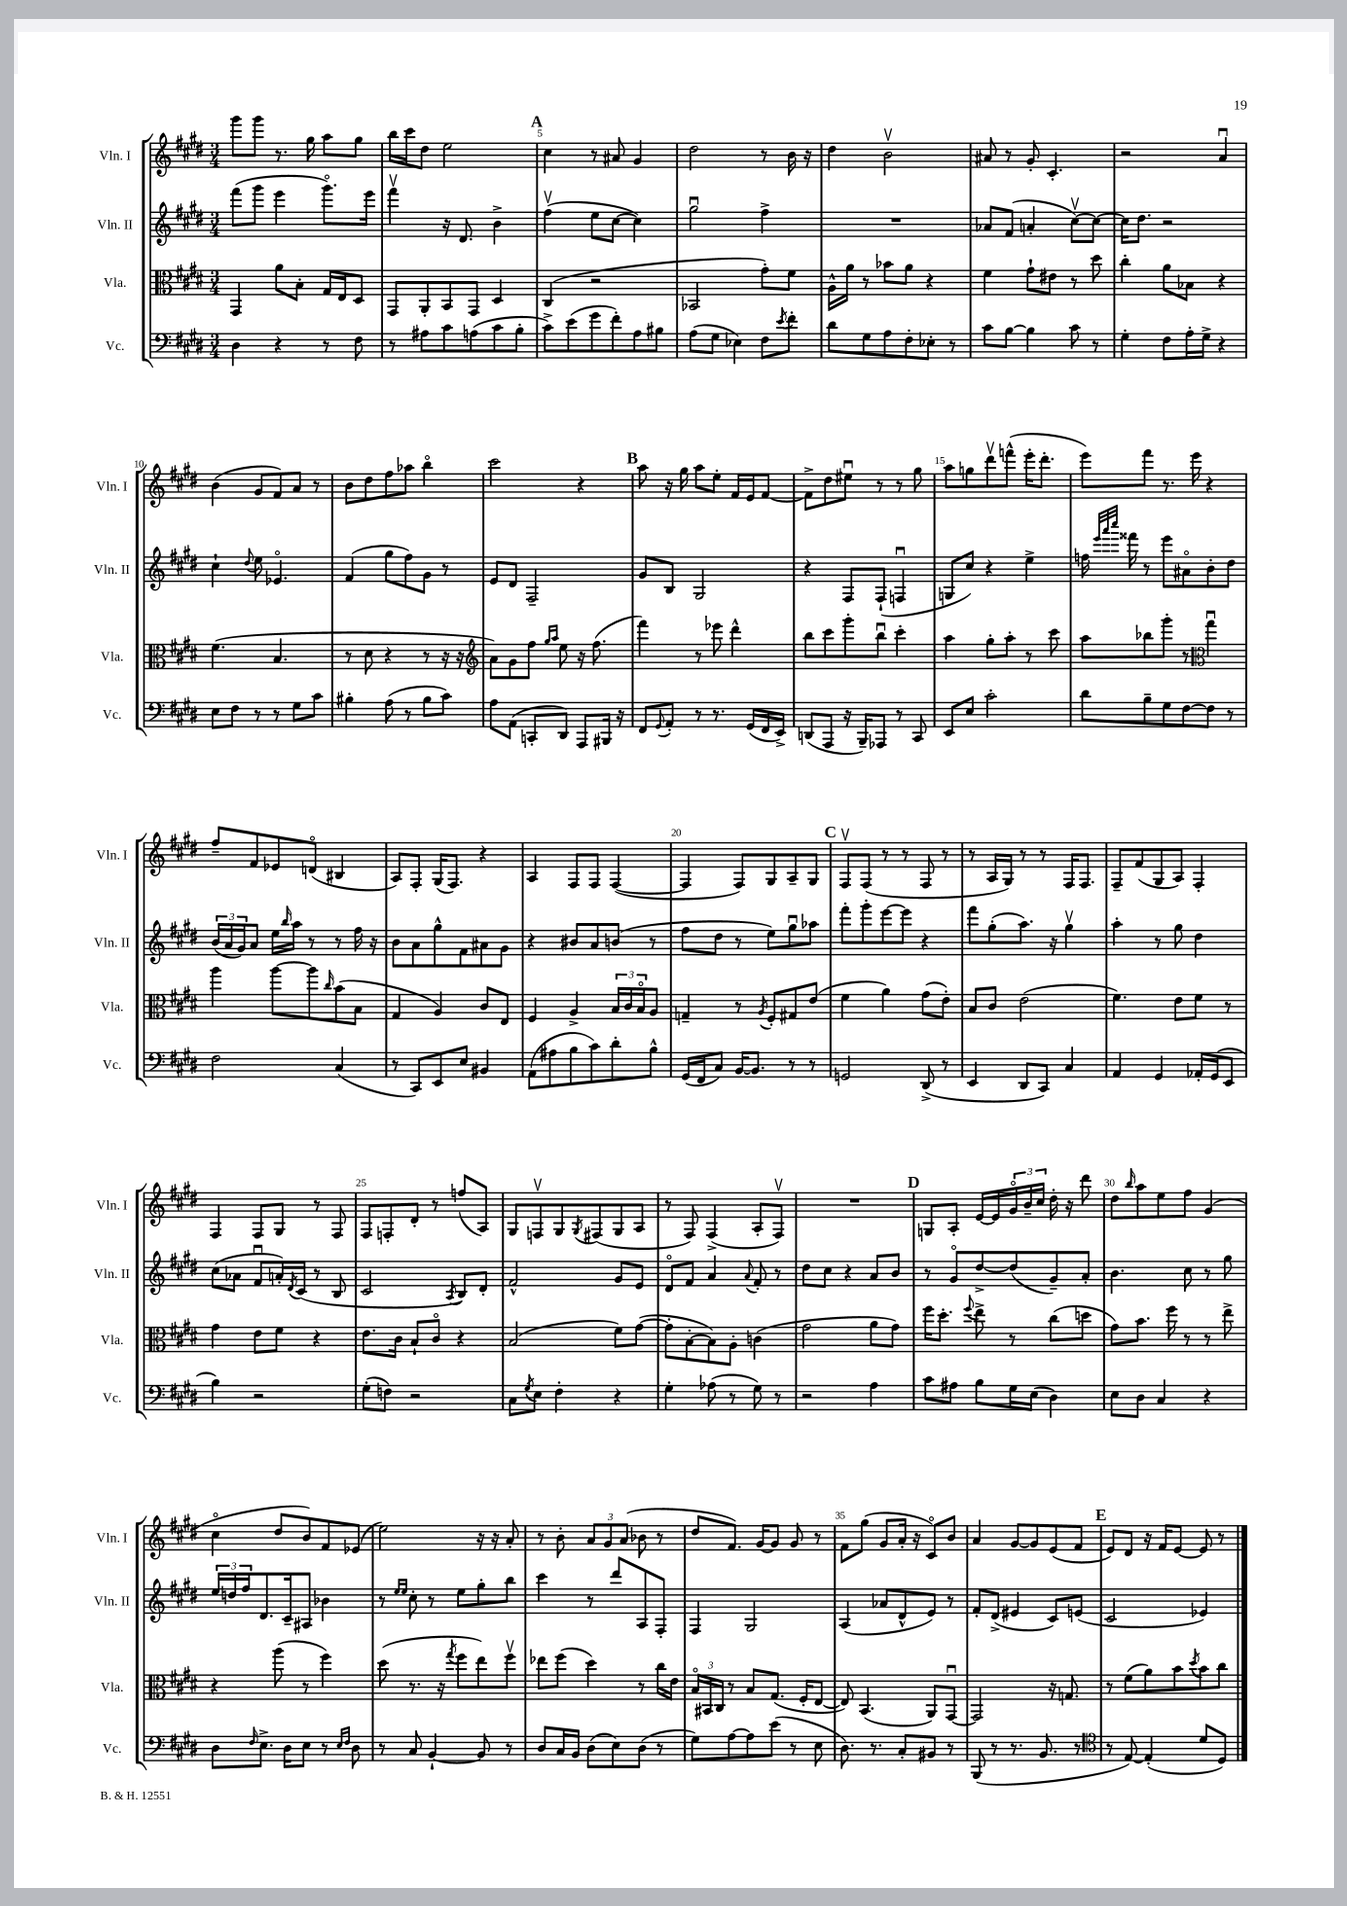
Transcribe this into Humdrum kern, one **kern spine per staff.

**kern	**kern	**kern	**kern
*staff4	*staff3	*staff2	*staff1
*clefF4	*clefC3	*clefG2	*clefG2
*k[f#c#g#d#]	*k[f#c#g#d#]	*k[f#c#g#d#]	*k[f#c#g#d#]
*M3/4	*M3/4	*M3/4	*M3/4
4D#	4GG#	(8fff#	8ggg#
.	.	8ggg#	8ggg#
4r	8a	4eee	8.r
.	8B'	.	.
.	.	.	16gg#
8r	16G#	8.ggg#o)	8aa
.	16E	.	.
8F#	8D#	.	8gg#
.	.	16eee	.
=	=	=	=
8r	8GG#	4fff#v	16bb
.	.	.	16ccc#
8A#	8AA'	.	8dd#
8c#	8BB	16r	2ee
.	.	8.d#	.
(8A	8GG#	.	.
8c#	4D#	4b^	.
8B'	.	.	.
=	=	=	=
8c#^)	(4C#	(4ff#v	4cc#
(8e	.	.	.
8g#	2r	8ee	8r
8f#')	.	[8cc#	8a#
8A	.	4cc#])	4g#
8B#	.	.	.
=	=	=	=
(8A	2BB-	2gg#u	2dd#
8G#	.	.	.
4E-)	.	.	.
8F#	8g#')	4ff#^	8r
8qe	.	.	.
8f#'	8f#	.	16b
.	.	.	16r
=	=	=	=
8d#	16A^^	2.r	4dd#
.	16a	.	.
8G#	8r	.	.
8A	8b-	.	2bv
8F#'	8a	.	.
8E-'	4r	.	.
8r	.	.	.
=	=	=	=
8c#	4f#	8a-	8a#
[8B	.	(8f#	8r
4B]	8g#`	4a'	8g#'
.	8e#	.	4.c#'
8c#	8r	[8cc#v)	.
8r	8dd#	8cc#_	.
=	=	=	=
4G#'	4cc#'	16cc#]	2r
.	.	8.dd#	.
8F#	8a	2r	.
16A'	8B-	.	.
16G#^	.	.	.
4r	4r	.	4au
=	=	=	=
8E	(4.f#	4cc#`	(4b
8F#	.	.	.
.	.	8qqdd#	.
8r	.	8ee	8g#
8r	4.B	4.e-o	8f#)
8G#	.	.	8a
8c#	.	.	8r
=	=	=	=
4B#'	8r	(4f#	8b
.	8d#	.	8dd#
(8A	4r	8gg#	8ff#
8r	.	8ff#)	8aa-
8B#	8r	8g#	4bbo
8c#)	16r	8r	.
.	16r	.	.
=	=	=	=
*	*clefG2	*	*
8A	8a)	8e	2ccc#
(8AA	8g#	8d#	.
8CC'	8ff#	2F#~	.
.	16qqgg#	.	.
.	16qqaa	.	.
8DD#)	8ee	.	.
8AAA	16r	.	4r
.	(8.ff#	.	.
16BBB#	.	.	.
16r	.	.	.
=	=	=	=
8FF#	4fff#)	8g#	8aa
8qqGG#	.	.	.
8AA'	.	8B	16r
.	.	.	16gg#
8r	8r	2G#	8aa
8.r	8eee-	.	8ee'
.	4ddd#^^	.	16f#
(16GG#	.	.	16e
16FF#	.	.	[8f#
16EE^)	.	.	.
=	=	=	=
(8DD	8bb	4r	8f#^]
8AAA	8ccc#	.	8dd#
16r	8ggg#'	8F#	8ee#u
16BBB~)	.	.	.
8AAA-	8bbu	(8F#`	8r
8r	4ccc#'	4Fu	8r
8CC#	.	.	8gg#
=	=	=	=
8EE	4aa	8G	8aa
8E	.	8cc#)	8gg
2c#'	8gg#'	4r	8ddd#v
.	8aa'	.	(8fff^^
.	8r	4ee^	16eee'
.	.	.	8.ddd#'
.	8ccc#	.	.
=	=	=	=
8d#	8aa	16ff	8eee)
.	.	32qqeee	.
.	.	32qqaaa	.
.	.	32qqcccc#	.
.	.	16fff##	.
8B~	8bb-	8r	8fff#
8G#	8ggg#'	8eee	8.r
[8F#	8r	8a#o	.
.	.	.	16eee
*	*clefC3	*	*
8F#]	4gg#u	8b'	4r
8r	.	8dd#	.
=	=	=	=
2F#	4aa	(24b	8ff#~
.	.	24a	.
.	.	24g#)	.
.	.	8a	8f#
.	[8aa	16ee	8e-
.	.	16qqbb	.
.	.	16aa	.
.	8aa]	8r	(8do
.	16qqcc#	.	.
(4C#	(8b	8r	4B#
.	8B	16ff#	.
.	.	16r	.
=	=	=	=
8r	4G#	8b	8A)
8CC#)	.	8a	8F#'
8EE	4A)	8gg#^^	(16G#
.	.	.	8.F#)
8E	.	8f#	.
4BB#	8c#	8a#	4r
.	8E	8g#	.
=	=	=	=
(8AA	4F#	4r	4A
8A#	.	.	.
8B	4A^	8b#	8F#
8c#)	.	8a	8F#
8d#'	24B	(8b	([4F#
.	24c#	.	.
.	24Bo	.	.
8B^^	8A	8r	.
=	=	=	=
(16GG#	4G~	8ff#	4F#]
16FF#	.	.	.
8C#)	.	8dd#	.
[16BB	8r	8r	8F#)
8.BB]	.	.	.
.	8qA	.	.
.	8F#'	8ee)	8G#
8r	8G#	8gg#u	8A~
8r	(8e	8aa-	8G#
=	=	=	=
2GG	4f#	8fff#'	8F#v
.	.	8ggg#'	(8F#
.	4a)	[8eee	8r
.	.	8eee]	8r
(8DD#^	(8g#	4r	8F#
8r	8e')	.	8r
=	=	=	=
4EE	8B	8fff#	8r
.	8c#	(8gg#'	16A
.	.	.	16G#)
8DD#	(2e	8.aa)	8r
8CC#)	.	.	8r
.	.	16r	.
4C#	.	4gg#v	16F#
.	.	.	8.F#
=	=	=	=
4AA	4.f#)	4aa'	8F#~
.	.	.	(8f#
4GG#	.	8r	8G#
.	8e	8gg#	8A)
16AA-'	8f#	4dd#	4F#'
(16GG#	.	.	.
8EE	8r	.	.
=	=	=	=
4B)	4g#	(8cc#	4F#
.	.	8a-	.
2r	8e	8f#u	8F#
.	8f#	16a')	8G#
.	.	8qd#	.
.	.	(16c#	.
.	4r	8r	8r
.	.	8B	8F#
=	=	=	=
(8G#'	8.e	2c#	8F#
8F)	.	.	8F'
.	16c#	.	.
2r	8B`	.	8d#'
.	8c#o	.	8r
.	.	8qA	.
.	4r	8B)	(8ff
.	.	8d#'	8A)
=	=	=	=
8C#	(2B	2f#^^	8G#
8qG#	.	.	.
8E	.	.	8Fv
4F#'	.	.	8G#
.	.	.	8qG#
.	.	.	(8F#
4r	8f#)	8g#	8G#
.	([8g#	8e	8A
=	=	=	=
4G#'	8g#']	8d#o	8r
.	[8B'	8f#	8F#)
(8A-	8B])	4a	(4F#^
8r	8A'	.	.
.	.	8qqa	.
8G#)	(4c	8f#'	8A'
8r	.	8r	8F#v)
=	=	=	=
2r	2g#	8dd#	2.r
.	.	8cc#	.
.	.	4r	.
4A	8a	8a	.
.	8g#)	8b	.
=	=	=	=
8c#	16ff#	8r	8G
.	8.dd#'	.	.
8A#	.	8g#o	8A'
.	8qqff#	.	.
8B	8ee^	[8dd#^	[16e
.	.	.	16e]
16G#	8r	(8dd#]	24g#o
.	.	.	24b~
(16E	.	.	.
.	.	.	24cc#
4D#)	(8cc#	8g#~)	16dd#'
.	.	.	16r
.	8dd	8a'	8ddd#
=	=	=	=
8E	8g#)	4.b	8dd#
.	.	.	16qqbb
8D#	8.b	.	8aa
4C#	.	.	8ee
.	16ff#	.	.
.	8r	8cc#	8ff#
4r	8r	8r	(4g#
.	8ee^	8gg#	.
=	=	=	=
8D#	4r	24ee	4cc#o
.	.	24dd	.
.	.	24ff#	.
16qqF#	.	.	.
8.E^	.	8.d#	.
.	(8aa	.	8dd#
16D#	.	16c#~	.
8E	8r	8A#	8b)
8r	4ff#)	4b-	8f#
16qqE	.	.	.
16qqF#	.	.	.
8D#	.	.	(8e-
=	=	=	=
8r	(8dd#	8r	2ee)
.	.	16qqee	.
.	.	16qqee	.
8C#	8.r	8cc#'	.
[4BB`	.	8r	.
.	16r	.	.
.	8qgg#	.	.
.	8ff#	8ee	.
8BB]	8ee)	8gg#'	16r
.	.	.	16r
8r	8ff#v	8bb	8a'
=	=	=	=
8D#	8ee-	4ccc#	8r
16C#	(8ff#	.	8b'
16BB	.	.	.
(8D#	4dd#)	8r	12a
.	.	.	12g#
8E)	.	8ddd#	.
.	.	.	(12a
(8D#	8r	8A	8b-
8r	16cc#	8F#'	8r
.	16e	.	.
=	=	=	=
8G#)	24Bo	4F#	8dd#
.	24BB#	.	.
.	24C#	.	.
[8A	8r	.	8.f#)
8A]	8B	2G#	.
.	.	.	[16g#
(8e	(8.G#	.	8g#]
8r	.	.	8g#
.	16F#'	.	.
8E	[8E	.	8r
=	=	=	=
8.D#)	8E])	(4A	8f#
.	(4.BB	.	(8gg#
8.r	.	.	.
.	.	8a-	8g#
8C#'	.	8d#^^	16a'
.	.	.	16r
8BB#	8AA)	8e)	8c#o)
8r	[8GG#u	8r	8b
=	=	=	=
(8BBB	2GG#]	8f#'	4a
8r	.	(8d#^	.
8.r	.	4e#	[8g#
.	.	.	8g#]
8.BB	.	.	.
.	16r	8c#)	(8e
.	8.G	.	.
8r	.	(8e	8f#
=	=	=	=
*clefC4	*	*	*
8r	8r	2c#	8e)
[8E)	(8f#	.	8d#
(4E']	8a)	.	16r
.	.	.	16f#
.	8b	.	[8e
.	8qdd#	.	.
8d#	8b	4e-)	8e]
8D#)	8cc#	.	8r
==	==	==	==
*-	*-	*-	*-
